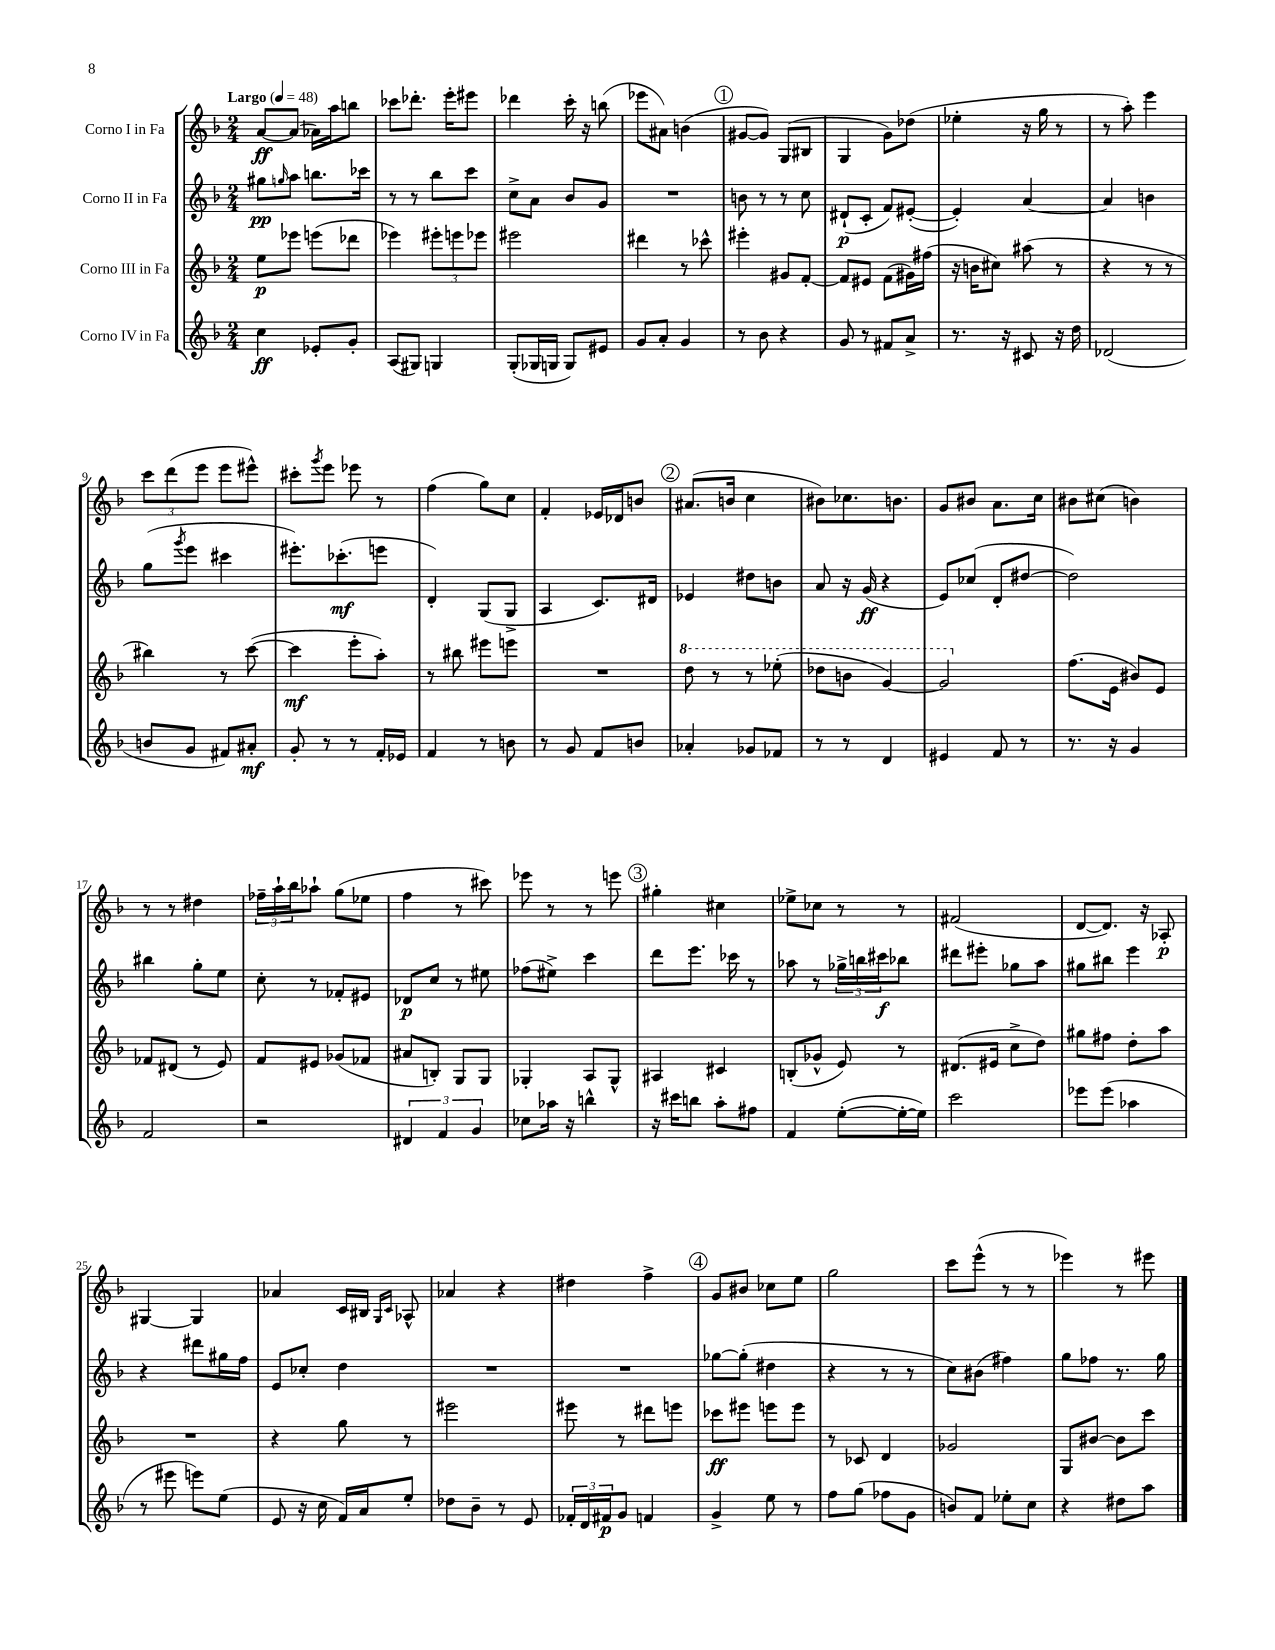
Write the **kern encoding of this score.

**kern	**dynam	**kern	**dynam	**kern	**dynam	**kern	**dynam
*part4	*part4	*part3	*part3	*part2	*part2	*part1	*part1
*staff4	*staff4	*staff3	*staff3	*staff2	*staff2	*staff1	*staff1
*I"Corno IV in Fa	*	*I"Corno III in Fa	*	*I"Corno II in Fa	*	*I"Corno I in Fa	*
*clefG2	*	*clefG2	*	*clefG2	*	*clefG2	*
*k[b-]	*	*k[b-]	*	*k[b-]	*	*k[b-]	*
*M2/4	*	*M2/4	*	*M2/4	*	*M2/4	*
*MM48	*	*MM48	*	*MM48	*	*MM48	*
=1	=1	=1	=1	=1	=1	=1	=1
!	!	!	!	!	!	!LO:TX:a:B:t=Largo	!
4cc\	ff	8ee\L	p	8gg#X\L	pp	[8a/L	ff
.	.	.	.	16qqggn/	.	.	.
.	.	8eee-X\J	.	8aa\J	.	(8a/J]	.
8e-X'/L	.	(8eeen\L	.	8.bbn\L	.	16a-X\LL)	.
.	.	.	.	.	.	16aa\J	.
8g'/J	.	8ddd-X\J	.	.	.	8bbn\J	.
.	.	.	.	16ccc-X\Jk	.	.	.
=2	=2	=2	=2	=2	=2	=2	=2
(8A/L	.	4eee-X\)	.	8r	.	8ccc-X\L	.
8G#X/J)	.	.	.	8r	.	8.ddd-X'\J	.
4Gn/	.	12eee#X'\L	.	8bb-\L	.	.	.
.	.	.	.	.	.	16eee'\KL	.
.	.	12eeen\	.	.	.	.	.
.	.	.	.	8ccc\J	.	8eee#X\J	.
.	.	12eee-X\J	.	.	.	.	.
=3	=3	=3	=3	=3	=3	=3	=3
(8G'/L	.	2eee#X\	.	8cc^\L	.	4ddd-X\	.
16G-X/L	.	.	.	8a\J	.	.	.
16Gn/JJ	.	.	.	.	.	.	.
8G/L)	.	.	.	8b-/L	.	16ccc'\	.
.	.	.	.	.	.	16r	.
8e#X/J	.	.	.	8g/J	.	(8bbn\	.
=4	=4	=4	=4	=4	=4	=4	=4
8g/L	.	4ddd#X\	.	2r	.	8eee-X\L	.
8a'/J	.	.	.	.	.	8a#X\J)	.
4g/	.	8r	.	.	.	(4bn\	.
.	.	8ccc-X^^\	.	.	.	.	.
!!LO:REH:place=s1:t=1
=5	=5	=5	=5	=5	=5	=5	=5
8r	.	4eee#X'\	.	8bn\	.	[8g#X/L	.
8b-\	.	.	.	8r	.	8g#/J])	.
4r	.	8g#X/L	.	8r	.	(8G/L	.
.	.	[8f'/J	.	8cc\	.	8B#X/J	.
=6	=6	=6	=6	=6	=6	=6	=6
8g/	.	8f/L]	.	(8d#X`/L	p	4G/	.
8r	.	8e#X/J	.	8c'/J	.	.	.
8f#X/L	.	(8f\L	.	8f/L)	.	8g\L)	.
8a^/J	.	16g#X\L)	.	([8e#X'/J	.	(8dd-X\J	.
.	.	(16ff#X\JJ	.	.	.	.	.
=7	=7	=7	=7	=7	=7	=7	=7
8.r	.	16r	.	4e#'/])	.	4ee-X'\	.
.	.	16bn\KL	.	.	.	.	.
.	.	8cc#X\J)	.	.	.	.	.
16r	.	.	.	.	.	.	.
8c#X/	.	(8aa#X\	.	[4a/	.	16r	.
.	.	.	.	.	.	16gg\	.
16r	.	8r	.	.	.	8r	.
16dd\	.	.	.	.	.	.	.
=8	=8	=8	=8	=8	=8	=8	=8
(2d-X/	.	4r	.	4a/]	.	8r	.
.	.	.	.	.	.	8aa'\)	.
.	.	8r	.	4bn\	.	4eee\	.
.	.	8r	.	.	.	.	.
!!LO:LB:g=z
=9	=9	=9	=9	=9	=9	=9	=9
8bn/L	.	4bb#X\)	.	(8gg\L	.	12ccc\L	.
.	.	.	.	.	.	(12ddd\	.
.	.	.	.	8qggg/	.	.	.
8g/J	.	.	.	8eee\J	.	.	.
.	.	.	.	.	.	12eee\J	.
8f#X/L)	.	8r	.	4ccc#X\	.	8eee\L	.
8a#X'/J	mf	([8ccc\	.	.	.	8eee#X^^\J)	.
=10	=10	=10	=10	=10	=10	=10	=10
8g'/	.	4ccc\]	mf	8.eee#X'\L)	.	8ccc#X'\L	.
.	.	.	.	.	.	8qggg/	.
8r	.	.	.	.	.	8eee\J	.
.	.	.	.	(8.ccc-X'\	mf	.	.
8r	.	8eee'\L	.	.	.	8eee-X\	.
16f'/LL	.	8aa'\J)	.	8eeen\J	.	8r	.
16e-X/JJ	.	.	.	.	.	.	.
=11	=11	=11	=11	=11	=11	=11	=11
4f/	.	8r	.	4d'/)	.	(4ff\	.
.	.	8bb#X\	.	.	.	.	.
8r	.	8eee#X\L	.	(8G/L	.	8gg\L)	.
8bn\	.	8eeen\J	.	8G^/J	.	8cc\J	.
=12	=12	=12	=12	=12	=12	=12	=12
8r	.	2r	.	4A/	.	4f'/	.
8g/	.	.	.	.	.	.	.
8f/L	.	.	.	8.c/L)	.	16e-X/LL	.
.	.	.	.	.	.	16d-X/J	.
8bn/J	.	.	.	.	.	8bn/J	.
.	.	.	.	16d#X/Jk	.	.	.
!!LO:REH:place=s1:t=2
=13	=13	=13	=13	=13	=13	=13	=13
*	*	*8va	*	*	*	*	*
4a-X'/	.	8ddd\	.	4e-X/	.	(8.a#X/L	.
.	.	8r	.	.	.	.	.
.	.	.	.	.	.	16bn/Jk	.
8g-X/L	.	8r	.	8dd#X\L	.	4cc\	.
8f-X/J	.	(8eee-X'\	.	8bn\J	.	.	.
=14	=14	=14	=14	=14	=14	=14	=14
8r	.	8ddd-X\L	.	8a/	.	8b#X\L)	.
8r	.	8bbn\J	.	16r	.	8.cc-X\	.
.	.	.	.	(16g/	ff	.	.
4d/	.	[4gg/)	.	4r	.	.	.
.	.	.	.	.	.	8.bn\J	.
=15	=15	=15	=15	=15	=15	=15	=15
4e#X/	.	2gg/]	.	8e/L)	.	8g/L	.
.	.	.	.	(8cc-X/J	.	8b#X/J	.
8f/	.	.	.	8d'/L	.	8.a\L	.
8r	.	.	.	[8dd#X/J	.	.	.
.	.	.	.	.	.	16cc\Jk	.
=16	=16	=16	=16	=16	=16	=16	=16
*	*	*X8va	*	*	*	*	*
8.r	.	(8.ff\L	.	2dd#\])	.	8b#X\L	.
.	.	.	.	.	.	(8cc#X\J	.
16r	.	16e\Jk	.	.	.	.	.
4g/	.	8b#X/L)	.	.	.	4bn\)	.
.	.	8e/J	.	.	.	.	.
!!LO:LB:g=z
=17	=17	=17	=17	=17	=17	=17	=17
2f/	.	8f-X/L	.	4bb#X\	.	8r	.
.	.	(8d#X/J	.	.	.	8r	.
.	.	8r	.	8gg'\L	.	4dd#X\	.
.	.	8e/)	.	8ee\J	.	.	.
=18	=18	=18	=18	=18	=18	=18	=18
2r	.	8f/L	.	8cc'\	.	24ff-X~\LL	.
.	.	.	.	.	.	24aa`\	.
.	.	.	.	.	.	24bb-\J	.
.	.	8e#X/J	.	8r	.	8aa-X`\J	.
.	.	(8g-X/L	.	8f-X'/L	.	(8gg\L	.
.	.	8f-X/J	.	8e#X/J	.	8ee-X\J	.
=19	=19	=19	=19	=19	=19	=19	=19
6d#X/	.	8a#X/L	.	8d-X/L	p	4ff\	.
.	.	8Bn'/J)	.	8cc/J	.	.	.
6f/	.	.	.	.	.	.	.
.	.	8G/L	.	8r	.	8r	.
6g/	.	.	.	.	.	.	.
.	.	8G/J	.	8ee#X\	.	8ccc#X\)	.
=20	=20	=20	=20	=20	=20	=20	=20
8cc-X\L	.	4G-X'/	.	(8ff-X\L	.	8eee-X\	.
16aa-X\Jk	.	.	.	8ee#X^\J)	.	8r	.
16r	.	.	.	.	.	.	.
4bbn^^\	.	8A/L	.	4ccc\	.	8r	.
.	.	8G-^^/J	.	.	.	8eeen\	.
!!LO:REH:place=s1:t=3
=21	=21	=21	=21	=21	=21	=21	=21
16r	.	4A#X/	.	8ddd\L	.	4gg#X'\	.
16ccc#X\KL	.	.	.	.	.	.	.
8bbn\J	.	.	.	8.eee\J	.	.	.
8aa'\L	.	4c#X/	.	.	.	4cc#X\	.
.	.	.	.	16ccc-X\	.	.	.
8ff#X\J	.	.	.	8r	.	.	.
=22	=22	=22	=22	=22	=22	=22	=22
4f/	.	(8Bn'/L	.	8aa-X\	.	8ee-X^\L	.
.	.	8g-X^^/J	.	8r	.	8cc-X\J	.
([8ee'\L	.	8e/)	.	24gg-X^\LL	.	8r	.
.	.	.	.	24bbn\	.	.	.
.	.	.	.	24ccc#X\J	f	.	.
16ee'\L_	.	8r	.	8bb-X\J	.	8r	.
16ee\JJ])	.	.	.	.	.	.	.
=23	=23	=23	=23	=23	=23	=23	=23
2ccc\	.	(8.d#X/L	.	8ddd#X\L	.	(2f#X/	.
.	.	.	.	8eee#X'\J	.	.	.
.	.	16e#X/Jk	.	.	.	.	.
.	.	8cc^\L	.	8gg-X\L	.	.	.
.	.	8dd\J)	.	8aa\J	.	.	.
=24	=24	=24	=24	=24	=24	=24	=24
8eee-X\L	.	8gg#X\L	.	8gg#X\L	.	[8d/L	.
(8eee-\J	.	8ff#X\J	.	8bb#X\J	.	8.d/J])	.
4aa-X\	.	8dd'\L	.	4eee\	.	.	.
.	.	.	.	.	.	16r	.
.	.	8aa\J	.	.	.	8A-X'/	p
!!LO:LB:g=z
=25	=25	=25	=25	=25	=25	=25	=25
8r	.	2r	.	4r	.	[4G#X/	.
8eee#X\	.	.	.	.	.	.	.
8eeen\L)	.	.	.	8ddd#X\L	.	4G#/]	.
(8ee\J	.	.	.	16gg#X\L	.	.	.
.	.	.	.	16ff\JJ	.	.	.
=26	=26	=26	=26	=26	=26	=26	=26
8e/	.	4r	.	8e/L	.	4a-X/	.
16r	.	.	.	8cc-X'/J	.	.	.
16cc\	.	.	.	.	.	.	.
16f/LL)	.	8gg\	.	4dd\	.	16c/LL	.
16a/J	.	.	.	.	.	16B#X/JJ	.
.	.	.	.	.	.	16qqG/LL	.
.	.	.	.	.	.	16qqc/JJ	.
8ee'/J	.	8r	.	.	.	8A-X^^/	.
=27	=27	=27	=27	=27	=27	=27	=27
8dd-X\L	.	2eee#X\	.	2r	.	4a-X/	.
8b-~\J	.	.	.	.	.	.	.
8r	.	.	.	.	.	4r	.
8e/	.	.	.	.	.	.	.
=28	=28	=28	=28	=28	=28	=28	=28
24f-X'/LL	.	8eee#X\	.	2r	.	4dd#X\	.
24d/	.	.	.	.	.	.	.
24f#X/J	p	.	.	.	.	.	.
8g/J	.	8r	.	.	.	.	.
4fn/	.	8ddd#X\L	.	.	.	4ff^\	.
.	.	8eeen\J	.	.	.	.	.
!!LO:REH:place=s1:t=4
=29	=29	=29	=29	=29	=29	=29	=29
4g^/	.	8ccc-X\L	ff	[8gg-X\L	.	8g/L	.
.	.	8eee#X\J	.	(8gg-'\J]	.	8b#X/J	.
8ee\	.	8eeen\L	.	4dd#X\	.	8cc-X\L	.
8r	.	8eee\J	.	.	.	8ee\J	.
=30	=30	=30	=30	=30	=30	=30	=30
8ff\L	.	8r	.	4r	.	2gg\	.
(8gg\J	.	8c-X/	.	.	.	.	.
8ff-X\L	.	4d/	.	8r	.	.	.
8g\J	.	.	.	8r	.	.	.
=31	=31	=31	=31	=31	=31	=31	=31
8bn/L)	.	2g-X/	.	8cc\L)	.	8ccc\L	.
8f/J	.	.	.	(8b#X\J	.	(8eee^^\J	.
8ee-X'\L	.	.	.	4ff#X\)	.	8r	.
8cc\J	.	.	.	.	.	8r	.
=32	=32	=32	=32	=32	=32	=32	=32
4r	.	8G/L	.	8gg\L	.	4eee-X\)	.
.	.	[8b#X/J	.	8ff-X\J	.	.	.
8dd#X\L	.	8b#\L]	.	8.r	.	8r	.
8aa\J	.	8ccc\J	.	.	.	8eee#X\	.
.	.	.	.	16gg\	.	.	.
==	==	==	==	==	==	==	==
*-	*-	*-	*-	*-	*-	*-	*-
